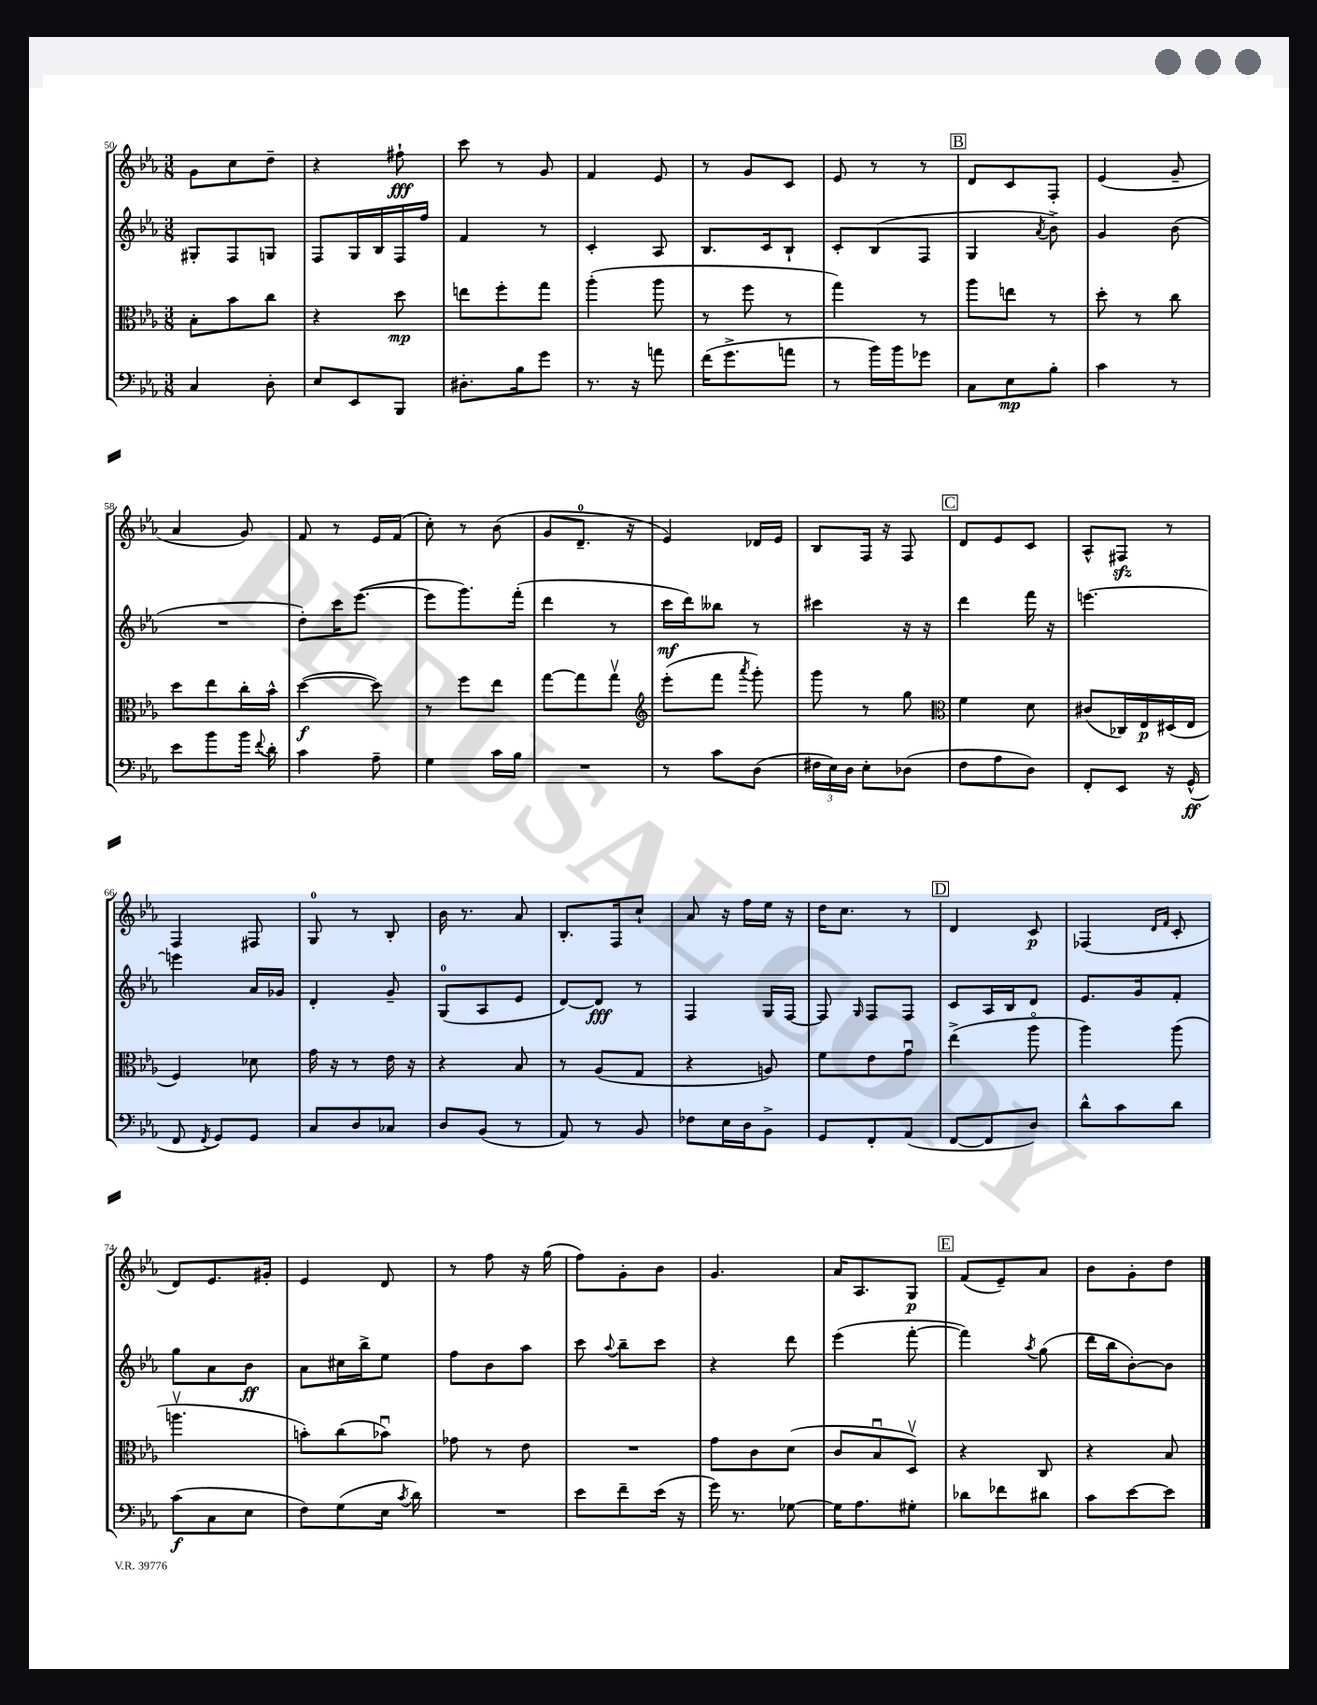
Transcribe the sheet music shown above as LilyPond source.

<<
\new StaffGroup <<
\new Staff = "s0" {
    \clef treble \key ees \major \numericTimeSignature \time 3/8
    \autoBeamOff g'8[ c''8 d''8]-- |
    r4 fis''8-!\fff |
    c'''8 r8 g'8 |
    f'4 ees'8 |
    r8 g'8[ c'8] |
    ees'8 r8 r8 |
    \mark \markup { \box "B" } d'8[ c'8 f8]-. |
    ees'4( g'8-- |
    aes'4 g'8) |
    f'8 r8 ees'16[ f'16]( |
    c''8-.) r8 bes'8( |
    g'8[ d'8.]-0-- r16 |
    ees'4) des'16[ ees'16] |
    bes8[ f16] r16 f8 |
    \mark \markup { \box "C" } d'8[ ees'8 c'8] |
    aes8[-^ fis8]\sfz r8 |
    f4 fis8 |
    g8-0 r8 bes8-. |
    bes'16 r8. aes'8 |
    bes8.[-. f16 c''8]-! |
    aes'8 r16 f''16[ ees''16] r16 |
    d''16[ c''8.] r8 |
    \mark \markup { \box "D" } d'4 c'8\p |
    fes4( \grace { d'16[ f'16] } c'8-. |
    d'8[) ees'8. gis'16]-. |
    ees'4 d'8 |
    r8 f''8 r16 g''16( |
    f''8[) g'8-. bes'8] |
    g'4. |
    aes'16[ aes8. g8]\p |
    \mark \markup { \box "E" } f'8[( ees'8--) aes'8] |
    bes'8[ g'8-. d''8] \bar "|." |
}
\new Staff = "s1" {
    \clef treble \key ees \major \numericTimeSignature \time 3/8
    \autoBeamOff gis8[-. f8 g8] |
    f8[ g16 bes16 f16 f''16] |
    f'4 r8 |
    c'4-. aes8 |
    bes8.[ c'16 bes8]-! |
    c'8[-. bes8( f8] |
    \mark \markup { \box "B" } g4 \acciaccatura { aes'8 } bes'8->) |
    g'4 bes'8( |
    R4. |
    d''8[-.) c'''16 ees'''8.]~( |
    ees'''8[ g'''8.) f'''16]-.( |
    d'''4 r8 |
    c'''16[\mf d'''16) beses''8] r8 |
    cis'''4 r16 r16 |
    \mark \markup { \box "C" } d'''4 f'''16 r16 |
    e'''4.~ |
    e'''4 aes'16[ ges'16] |
    d'4-. g'8-- |
    g8[-0( aes8 ees'8] |
    d'8[~) d'8]\fff r8 |
    f4 g16[ f16]~ |
    f8 \grace { g16 } f8[ f8] |
    \mark \markup { \box "D" } c'8[ aes16 bes16 d'8] |
    ees'8.[ g'16 f'8]-. |
    g''8[ aes'8 bes'8]\ff |
    aes'8[ cis''16 bes''16-> ees''8] |
    f''8[ bes'8 aes''8] |
    c'''8 \appoggiatura { aes''8 } bes''8[-- c'''8] |
    r4 d'''8 |
    ees'''4( f'''8~-. |
    \mark \markup { \box "E" } f'''4) \acciaccatura { aes''8 } g''8( |
    d'''16[ bes''16 bes'8~-.) bes'8] \bar "|." |
}
\new Staff = "s2" {
    \clef alto \key ees \major \numericTimeSignature \time 3/8
    \autoBeamOff bes8[-. bes'8 c''8] |
    r4 d''8\mp |
    e''8[ f''8-. g''8] |
    aes''4-.( aes''8 |
    r8 f''8 r8 |
    g''4) r8 |
    \mark \markup { \box "B" } aes''8[ e''8] r8 |
    d''8-. r8 c''8 |
    d''8[ ees''8 c''16-. bes'16]-^ |
    d''4~\f( d''8) |
    r8 f''8[ ees''8] |
    g''8[~ g''8 g''8]\upbow |
    \clef treble ees'''8[-.( f'''8] \acciaccatura { aes'''8 } g'''8-.) |
    g'''8 r8 g''8 |
    \mark \markup { \box "C" } \clef alto f'4 d'8 |
    cis'8[( ces16) ees16\p dis16( ees16] |
    f4) des'8 |
    g'16 r16 r8 ees'16 r16 |
    r4 bes8 |
    r8 aes8[( g8] |
    r4 a8) |
    f'8[ ees'8 g'8]\downbow |
    \mark \markup { \box "D" } ees''4->( aes''8\flageolet |
    aes''4) aes''8( |
    a''4.\upbow |
    b'8[-.) c''8( bes'8]\downbow) |
    ges'8 r8 ees'8 |
    R4. |
    g'8[ c'8 d'8]( |
    c'8[ bes8\downbow d8]\upbow) |
    \mark \markup { \box "E" } r4 c8 |
    r4 bes8 \bar "|." |
}
\new Staff = "s3" {
    \clef bass \key ees \major \numericTimeSignature \time 3/8
    \autoBeamOff c4 d8-. |
    ees8[ ees,8 bes,,8] |
    dis8.[-. bes16 g'8] |
    r8. r16 a'8 |
    f'16[( g'8.-> a'8] |
    r8 bes'16[) bes'16 ges'8] |
    \mark \markup { \box "B" } c8[ ees8\mp bes8]-. |
    c'4 r8 |
    ees'8[ bes'8 bes'16] \appoggiatura { f'8 } d'16-. |
    c'4 aes8-- |
    g4 c'16[ bes16] |
    R4. |
    r8 c'8[ d8]( |
    \tuplet 3/2 { fis16[ ees16) d16] } ees8[-. des8]( |
    \mark \markup { \box "C" } f8[ aes8 d8]) |
    f,8[-. ees,8] r16 g,16-^\ff( |
    f,8 \acciaccatura { f,8 } g,8[) g,8] |
    c8[ d8 ces8] |
    d8[ bes,8]( r8 |
    aes,8) r8 bes,8 |
    fes8[ ees16 d16 bes,8]-> |
    g,8[ f,8-. aes,8]( |
    \mark \markup { \box "D" } f,8[~ f,8 d8]) |
    d'8[-^ c'8 d'8] |
    c'8[\f( c8 ees8] |
    f8[) g8( ees16] \acciaccatura { c'8 } d'16) |
    R4. |
    ees'8[ f'8-- ees'16]( r16 |
    g'16) r8. ges8~ |
    ges16[ aes8. gis8]-. |
    \mark \markup { \box "E" } des'8[ fes'8 dis'8] |
    c'8[ ees'8~ ees'8] \bar "|." |
}
>>
>>
\layout { \context { \Score currentBarNumber = #50 } }
